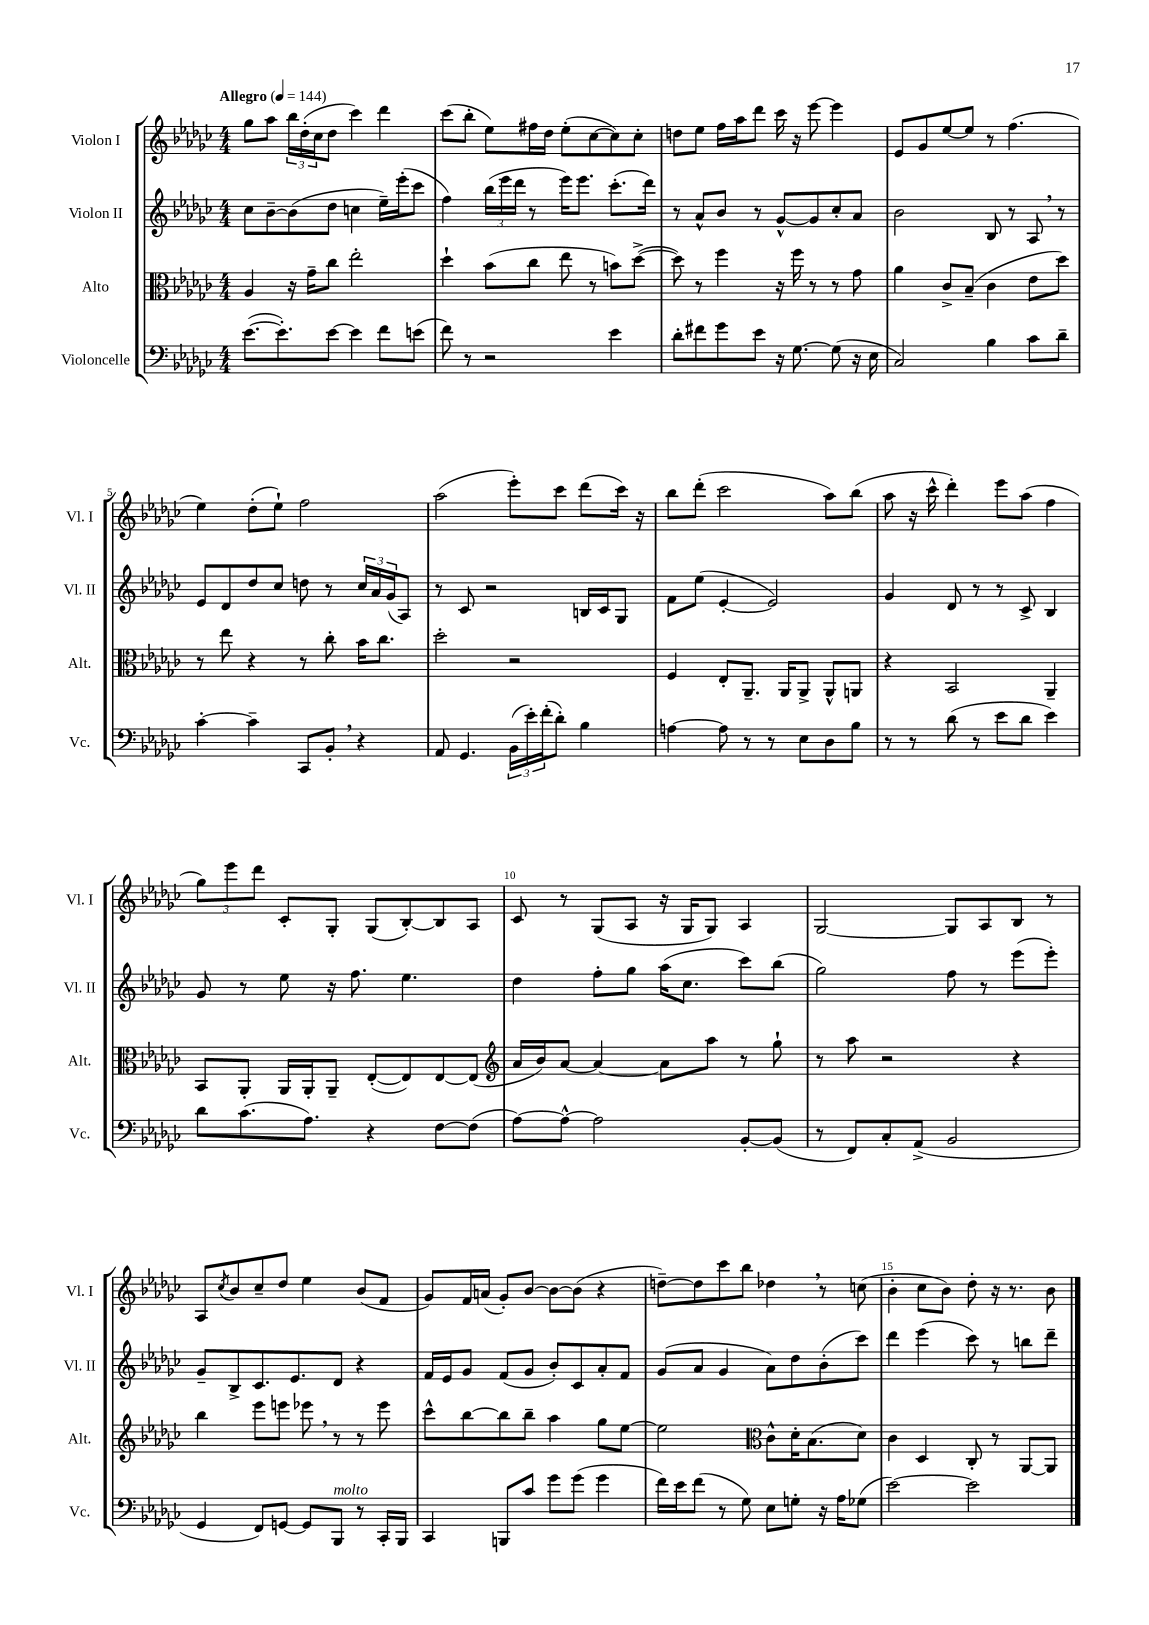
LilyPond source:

<<
\new StaffGroup <<
\new Staff = "s0" \with { instrumentName = "Violon I" shortInstrumentName = "Vl. I" } {
    \clef treble \key ges \major \numericTimeSignature \time 4/4 \tempo "Allegro" 4 = 144
    ges''8 aes''8 \tuplet 3/2 { bes''16 des''16-.( ces''16 } des''8 ces'''4) des'''4 |
    ces'''8( bes''8-. ees''8) fis''16 des''16 ees''8-.( ces''8~ ces''8) ces''8-. |
    d''8 ees''8 f''16 aes''16 des'''8 ces'''16 r16 ees'''8~ ees'''4 |
    ees'8 ges'8 ees''8~ ees''8 r8 f''4.( |
    ees''4) des''8-.( ees''8-!) f''2 |
    aes''2( ees'''8-.) ces'''8 des'''8( ces'''16) r16 |
    bes''8 des'''8-.( ces'''2 aes''8) bes''8( |
    aes''8 r16 ces'''16-^ des'''4-.) ees'''8 aes''8( f''4 |
    \tuplet 3/2 { ges''8) ees'''8 des'''8 } ces'8-. ges8-. ges8( bes8~-.) bes8 aes8 |
    ces'8 r8 ges8( aes8 r16 ges16 ges8) aes4 |
    ges2~ ges8 aes8 bes8 r8 |
    aes8 \acciaccatura { ces''8 } bes'8 ces''8-- des''8 ees''4 bes'8( f'8 |
    ges'8) f'16 a'16( ges'8-.) bes'8~ bes'8~ bes'8( r4 |
    d''8~--) d''8 ces'''8 bes''8 des''4 \breathe r8 c''8( |
    bes'4-. ces''8 bes'8) des''8-. r16 r8. bes'8 \bar "|." |
}
\new Staff = "s1" \with { instrumentName = "Violon II" shortInstrumentName = "Vl. II" } {
    \clef treble \key ges \major \numericTimeSignature \time 4/4
    ces''8 bes'8~-- bes'8( des''8 c''4 ees''16--) ees'''16-.( ces'''8 |
    f''4) \tuplet 3/2 { bes''16( ees'''16 des'''16 } r8 ees'''16) ees'''8. ces'''8.-.( des'''16) |
    r8 aes'8-^ bes'8 r8 ges'8~-^ ges'8 ces''8-. aes'8 |
    bes'2 bes8 r8 aes8 \breathe r8 |
    ees'8 des'8 des''8 ces''8 d''8 r8 \tuplet 3/2 { ces''16 aes'16 ges'16( } aes8) |
    r8 ces'8 r2 b16 ces'16 ges8 |
    f'8 ees''8( ees'4~-. ees'2) |
    ges'4 des'8 r8 r8 ces'8-> bes4 |
    ges'8 r8 ees''8 r16 f''8. ees''4. |
    des''4 f''8-. ges''8 aes''16( ces''8. ces'''8) bes''8( |
    ges''2) f''8 r8 ees'''8( ees'''8-.) |
    ges'8-- bes8-> ces'8. ees'8. des'8 r4 |
    f'16 ees'16 ges'8 f'8( ges'8 bes'8-.) ces'8 aes'8-. f'8 |
    ges'8( aes'8 ges'4 aes'8) des''8 bes'8-.( ces'''8) |
    des'''4 ees'''4( ces'''8) r8 b''8 des'''8-- \bar "|." |
}
\new Staff = "s2" \with { instrumentName = "Alto" shortInstrumentName = "Alt." } {
    \clef alto \key ges \major \numericTimeSignature \time 4/4
    aes4 r16 ges'16-- ces''8 ees''2-. |
    des''4-! bes'8( ces''8 ees''8 r8 b'8) des''8~->( |
    des''8) r8 f''4 r16 f''16 r8 r8 ges'8 |
    aes'4 ces'8-> bes8--( ces'4 ees'8 des''8) |
    r8 ees''8 r4 r8 ces''8-. bes'16 ces''8. |
    des''2-. r2 |
    f4 ees8-. aes,8.-- aes,16 aes,8-> aes,8-^ a,8 |
    r4 bes,2 aes,4-- |
    bes,8 aes,8-. aes,16 aes,16-. aes,8-- ees8~-.( ees8) ees8~ ees8( |
    \clef treble aes'16 bes'16) aes'8~ aes'4~ aes'8 aes''8 r8 ges''8-! |
    r8 aes''8 r2 r4 |
    bes''4 ees'''8 e'''8 ees'''8 \breathe r8 r8 ees'''8 |
    ces'''8-^ bes''8~ bes''8 bes''8-- aes''4 ges''8 ees''8~ |
    ees''2 \clef alto ces'8-^ des'16-. bes8.( des'8) |
    ces'4 des4 ces8-. r8 aes,8~ aes,8 \bar "|." |
}
\new Staff = "s3" \with { instrumentName = "Violoncelle" shortInstrumentName = "Vc." } {
    \clef bass \key ges \major \numericTimeSignature \time 4/4
    ees'8.~( ees'8.-.) ees'8~ ees'4 f'8 e'8( |
    f'8) r8 r2 ees'4 |
    des'8-. fis'8 ges'8 ees'8 r16 ges8.~ ges8( r16 ees16 |
    ces2) bes4 ces'8 des'8-- |
    ces'4~-. ces'4-- ces,8 bes,8-. \breathe r4 |
    aes,8 ges,4. \tuplet 3/2 { bes,16( ees'16-.) f'16-.( } des'8-.) bes4 |
    a4~ a8 r8 r8 ees8 des8 bes8 |
    r8 r8 des'8( r8 ees'8 des'8 ees'4) |
    des'8 ces'8.( aes8.) r4 f8~ f8( |
    aes8~) aes8~-^ aes2 bes,8~-. bes,8( |
    r8 f,8) ces8-. aes,8->( bes,2 |
    ges,4 f,8) g,8~ g,8 bes,,8^\markup { \italic "molto" } r8 ces,16-. bes,,16 |
    ces,4 b,,8 ces'8 ges'8 ges'8( ges'4 |
    f'16) ees'16 f'8( r8 ges8) ees8 g8-. r16 aes16 ges8( |
    ees'2~) ees'2 \bar "|." |
}
>>
>>
\layout { \context { \Score \override BarNumber.break-visibility = ##(#f #t #t) barNumberVisibility = #(every-nth-bar-number-visible 5) } }
